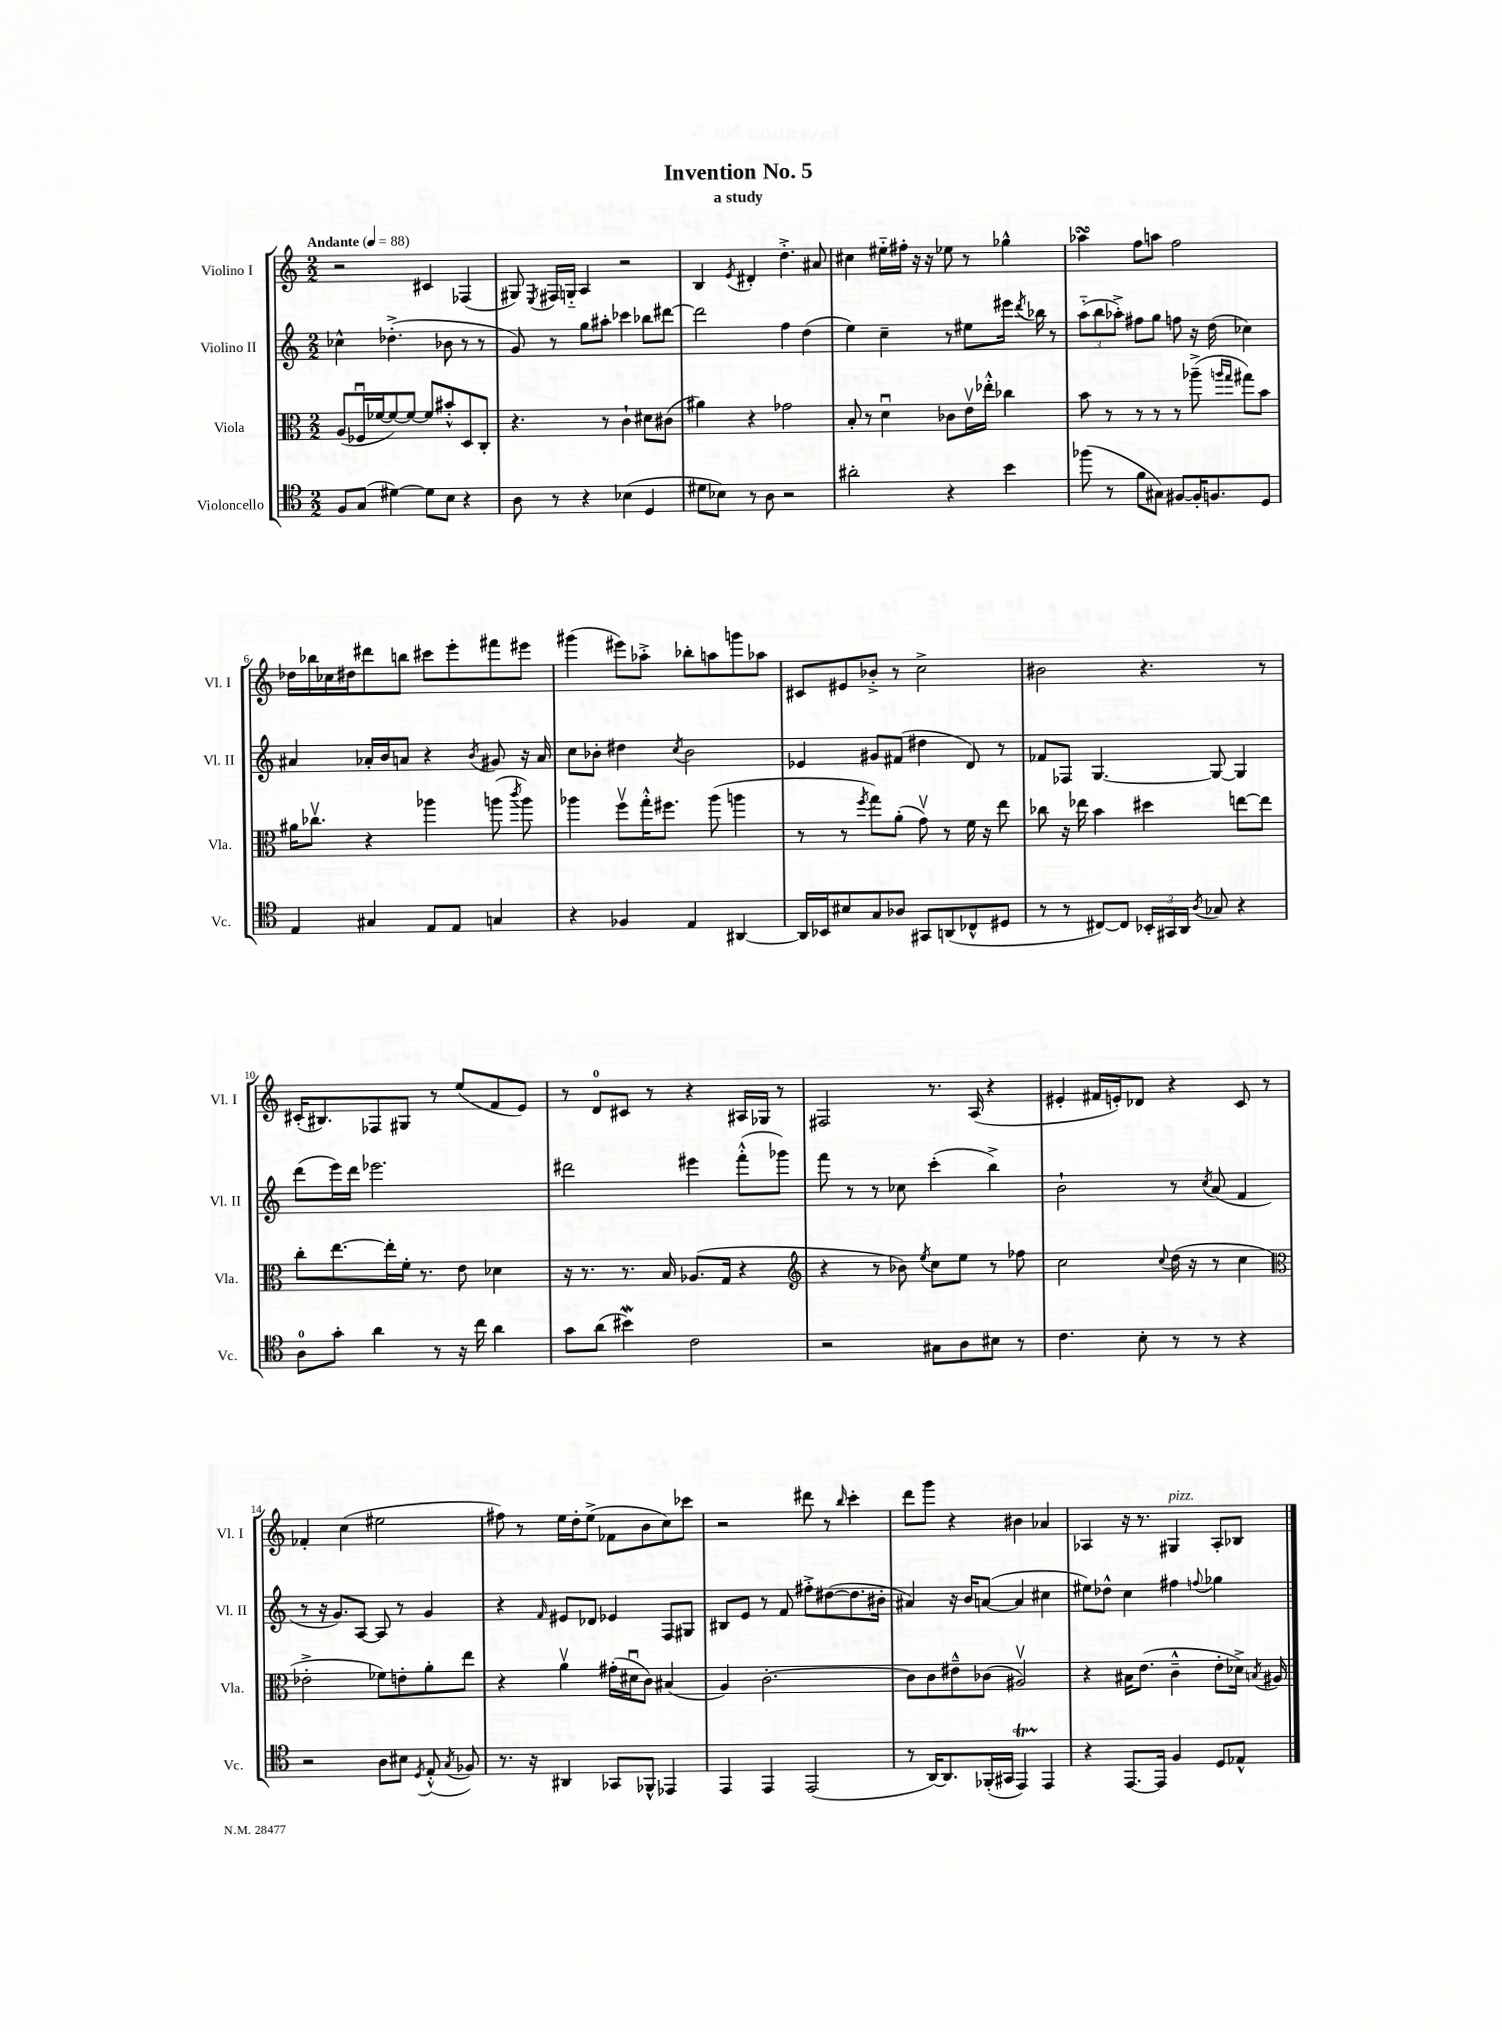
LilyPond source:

\header { title = "Invention No. 5" subtitle = "a study" }
<<
\new StaffGroup <<
\new Staff = "s0" \with { instrumentName = "Violino I" shortInstrumentName = "Vl. I" } {
    \clef treble \key c \major \numericTimeSignature \time 2/2 \tempo "Andante" 4 = 88
    \autoBeamOff r2 cis'4 fes4( |
    gis8) \acciaccatura { e8 } fis16[ g16]-_ a4 r2 |
    b4 \acciaccatura { e'8 } dis'4-. d''4.-.-> ais'8 |
    cis''4 eis''16[-_ fis''16]-. r16 r16 ees''8 r8 ges''4-^ |
    aes''4\turn f''8[ a''8] f''2 |
    des''16[ bes''16 ces''16 dis''16 dis'''8 b''8] cis'''8[ e'''8-. fis'''8 eis'''8] |
    gis'''4( eis'''8[) aes''8]-.-> bes''8[-. a''8 g'''8 aes''8] |
    cis'8[ eis'8 bes'8]-.-> r8 c''2-> |
    bis'2 r4. r8 |
    cis'16[-.( bis8.) fes8 gis8] r8 e''8[( f'8 e'8]) |
    r8 d'8[-0 cis'8] r8 r4 ais16[ ges16] r8 |
    fis2 r8. a16( r4 |
    eis'4-. fis'16[ e'16-.) des'8] r4 c'8 r8 |
    fes'4-. c''4( eis''2 |
    fis''8) r8 e''16[ d''16-. e''8]->( fes'8[ b'8 c''8) ces'''8] |
    r2 dis'''8 r8 \grace { b''16 } c'''4-. |
    d'''8[ g'''8] r4 bis'4 aes'4 |
    aes4 r16 r8. gis4^\markup { \italic "pizz." } aes8[-. bes8] \bar "|." |
}
\new Staff = "s1" \with { instrumentName = "Violino II" shortInstrumentName = "Vl. II" } {
    \clef treble \key c \major \numericTimeSignature \time 2/2
    \autoBeamOff ces''4-^ des''4.-.->( bes'8 r8 r8 |
    g'8) r8 g''8[ ais''8]-. ces'''4 bes''8[ dis'''8]~ |
    dis'''2 f''4 d''4( |
    e''4) c''4-- r8 eis''8[ eis'''16] \acciaccatura { d'''8 } bes''16 r8 |
    \tuplet 3/2 { a''8[-_( b''8 aes''8]-.->) } fis''8[ g''8] f''8 r16 d''16( ces''4) |
    ais'4 aes'16[-. b'16 a'8] r4 \acciaccatura { b'8 } gis'8 r16 a'16 |
    c''8[ bes'8]-. dis''4 \acciaccatura { c''8 } bes'2 |
    ees'4 gis'8[ fis'8]( dis''4 d'8) r8 |
    fes'8[ fes8] g4.~ g8~ g4 |
    d'''8[( e'''16) d'''16] ees'''2. |
    dis'''2 eis'''4 f'''8[-.-^( ges'''8]) |
    f'''8 r8 r8 ces''8 c'''4-.( b''4->) |
    b'2-! r8 \acciaccatura { c''8 } a'8( f'4 |
    r8 r16 g'8.[) a8]~ a8 r8 g'4 |
    r4 \grace { f'16 } eis'8[ des'8] ees'4 f8[ gis8] |
    bis8[ e'8] r8 f'8 fis''8[-.-> dis''8~( dis''8. bis'16]-. |
    ais'4) r16 b'16[ a'8]~( a'4 cis''4 |
    eis''8[) des''8]-^ c''4 fis''4 \appoggiatura { f''8 } ges''4 \bar "|." |
}
\new Staff = "s2" \with { instrumentName = "Viola" shortInstrumentName = "Vla." } {
    \clef alto \key c \major \numericTimeSignature \time 2/2
    \autoBeamOff a8[( fes16\downbow fes'16~ fes'8~) fes'8]~ fes'8[ bis'8-.-^ d8 c8]-. |
    r4. r8 c'4-! dis'8[ cis'8]( |
    ais'4) r4 ges'2 |
    b8-. r8 d'4\downbow ces'8[ e'16\upbow ees''16]-.-^ ces''4 |
    b'8 r8 r8 r8 r8 aes''8--->( \grace { a''16[ g''16] } gis''8[) b'8] |
    ais'16[ ces''8.]\upbow r4 aes''4 a''8( \acciaccatura { c'''8 } a''8) |
    aes''4 f''8[\upbow g''16-.-^ fis''8.] aes''8( a''4 |
    r8 r8 \acciaccatura { f''8 } g''8[) a'8]-.( g'8\upbow) r8 f'16 r16 e''8 |
    ces''8 r16 ees''16 b'4 dis''4 e''8[~ e''8] |
    c''8[-. e''8.~ e''16-. f'16]-. r8. e'8 des'4 |
    r16 r8. r8. b16 aes8.[( g16] r4 |
    \clef treble r4 r8 bes'8) \acciaccatura { e''8 } c''8[ e''8] r8 fes''8 |
    c''2 \appoggiatura { c''8 } d''16( r16 r8 c''4 |
    \clef alto ees'2-.-> fes'8[) e'8-. a'8-. e''8] |
    r4 a'4\upbow gis'16[-.( dis'16\downbow c'8]) bis4( |
    a4) c'2.~-. |
    c'8[ c'8 eis'8---^ ces'8]( ais2\upbow) |
    r4 bis16[ e'8.]( c'4---^ e'8[-. des'16]->) \acciaccatura { b8 } ais16 \bar "|." |
}
\new Staff = "s3" \with { instrumentName = "Violoncello" shortInstrumentName = "Vc." } {
    \clef tenor \key c \major \numericTimeSignature \time 2/2
    \autoBeamOff f8[ g8]( dis'4~) dis'8[ b8] r4 |
    a8 r8 r4 bes4( d4 |
    dis'8[ bes8]) r8 a8 r2 |
    ais'2-. r4 b'4 |
    fes''8( r8 f'8[ gis8]) fis8[~ fis16-. f8. d8] |
    e4 gis4 e8[ e8] g4 |
    r4 fes4 e4 ais,4~ |
    ais,16[ bes,16 bis8 g8 aes8] gis,8[ a,8( ces8-^ dis8] |
    r8 r8 cis8[~) cis8] \tuplet 3/2 { bes,16[-. gis,16 a,16] } \acciaccatura { a8 } ges8 r4 |
    a8[-0 g'8]-. a'4 r8 r16 c''16 a'4 |
    g'8[ a'8]( bis'4\mordent) c'2 |
    r2 gis8[ a8 bis8] r8 |
    c'4. b8-. r8 r8 r4 |
    r2 a8[ bis8] \acciaccatura { d8 } e8-.-^( \acciaccatura { g8 } fes8) |
    r8. r16 ais,4 ges,8[ fes,8]-^ ees,4 |
    e,4 e,4 e,2( |
    r8 a,16[~) a,8. fes,16-.( gis,16] e,4\startTrillSpan) e,4\stopTrillSpan |
    r4 e,8.[~ e,16] f4 d8[ ees8]-^ \bar "|." |
}
>>
>>
